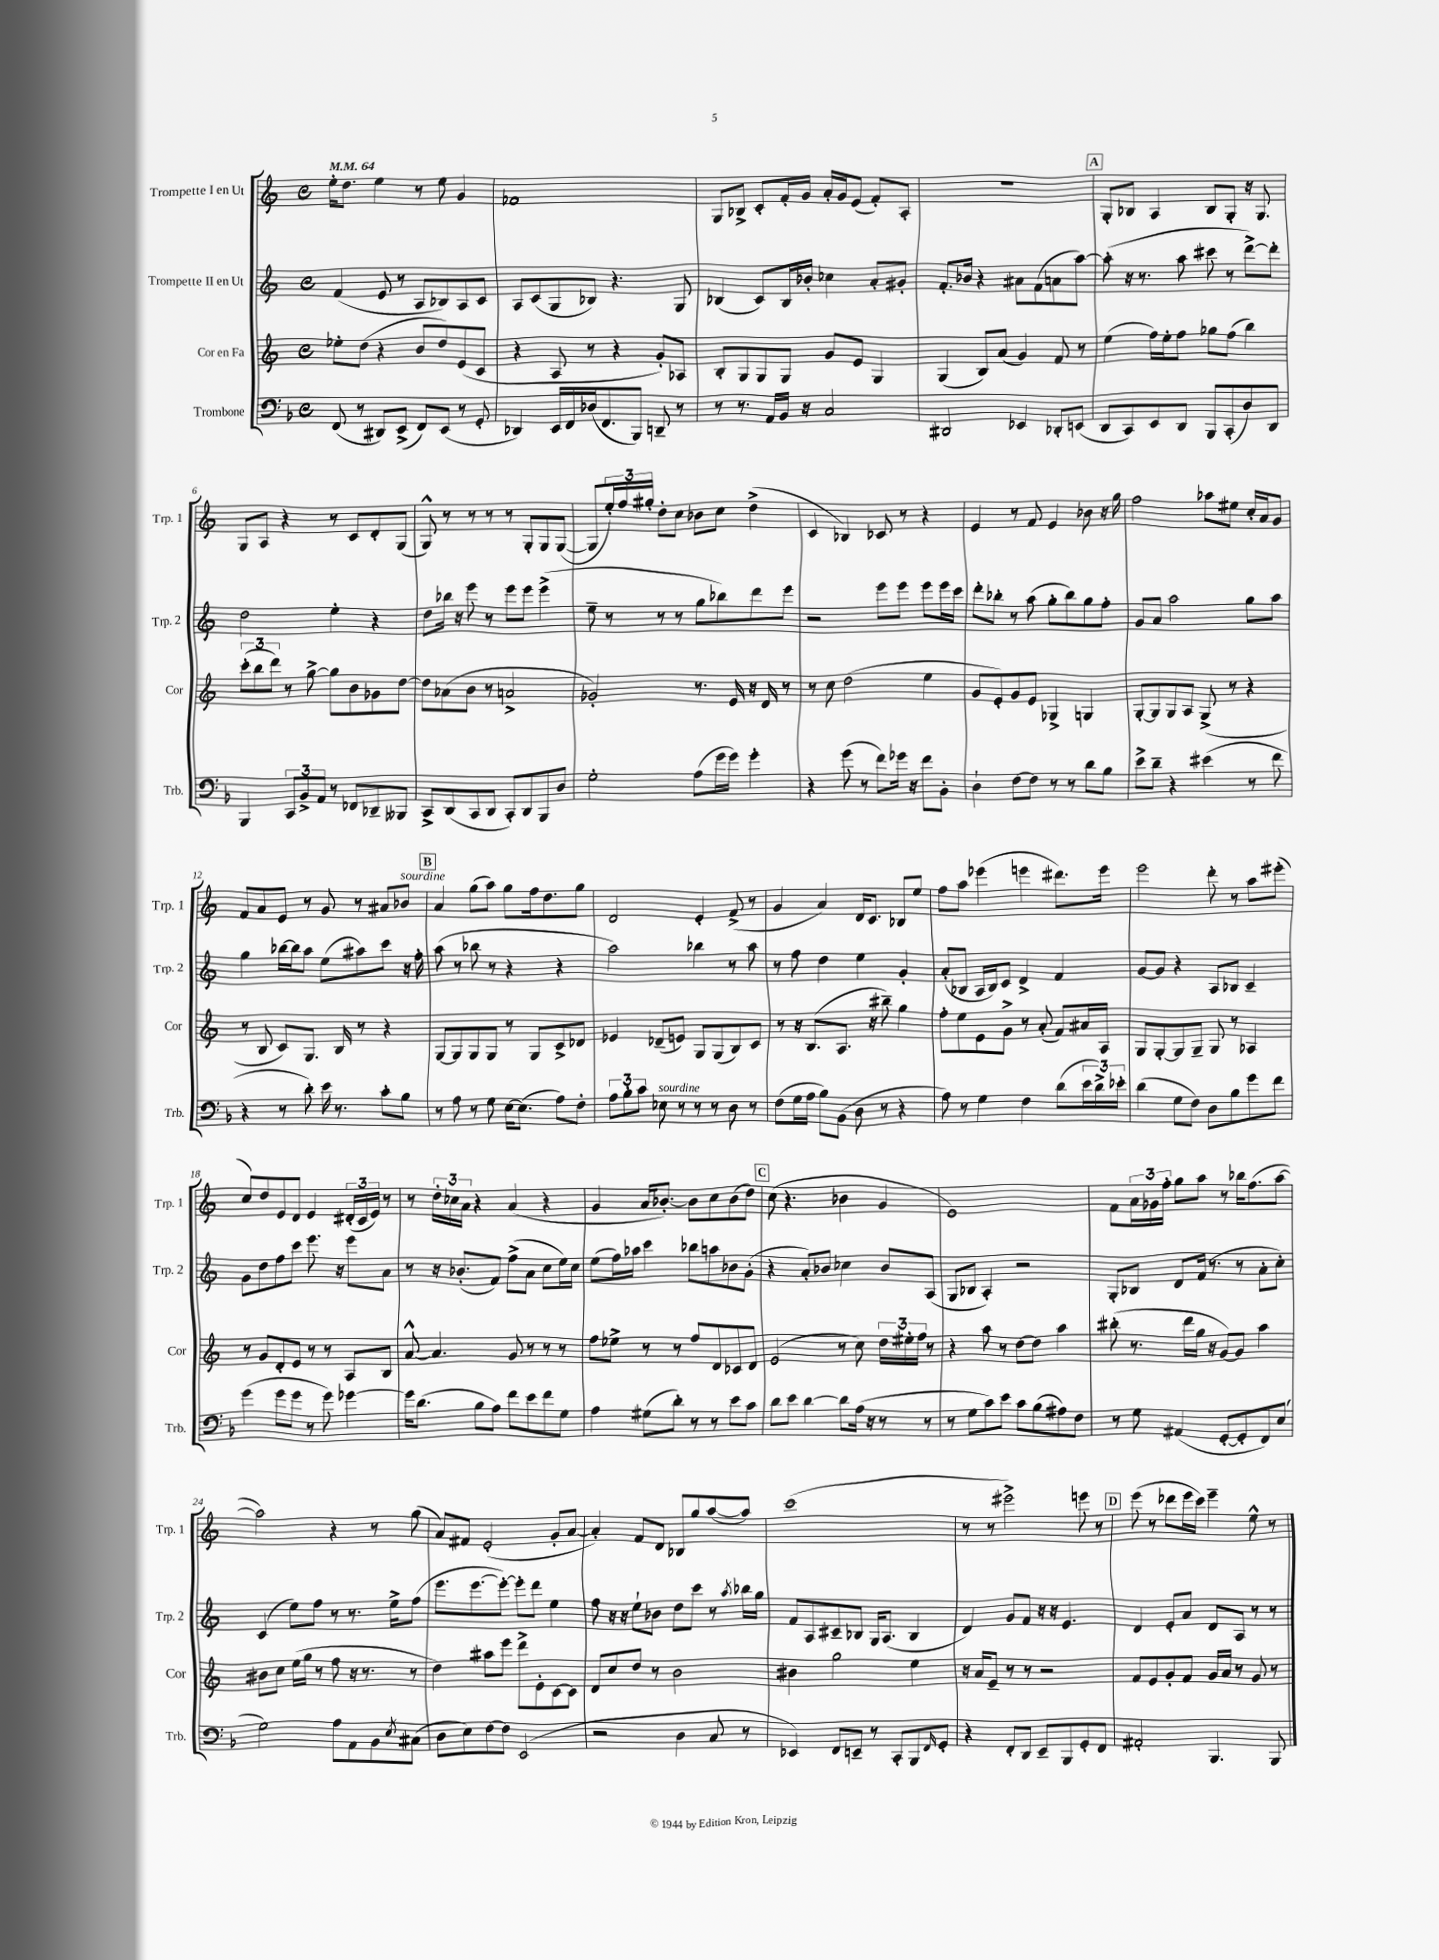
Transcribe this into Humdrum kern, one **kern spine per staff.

**kern	**kern	**kern	**kern
*staff4	*staff3	*staff2	*staff1
*clefF4	*clefG2	*clefG2	*clefG2
*k[b-]	*k[]	*k[]	*k[]
*M4/4	*M4/4	*M4/4	*M4/4
*met(c)	*met(c)	*met(c)	*met(c)
*MM64	*MM64	*MM64	*MM64
(8FF	8ee-'	(4f	16ee'
.	.	.	8.dd
8r	(8dd	.	.
8DD#)	4r	8e	4ee
(8EE^	.	8r	.
8FF)	8b	8A	8r
(8EE	8dd)	8B-)	8ee
8r	(8e	8A	4g
8GG'	8c	8c	.
=	=	=	=
4DD-)	4r	8A	1f-
.	.	(8c	.
16EE	8A	8G	.
16FF	.	.	.
(16D-	8r	8B-)	.
8.FF	.	.	.
.	4r	4.r	.
8BBB-)	.	.	.
8DD~	8g')	.	.
8r	8A-	8G	.
=	=	=	=
8r	8B'	(4B-	8G
8.r	8G	.	8B-^
.	8G	8c)	8c'
16AA	.	.	.
16BB-	8G	16B-	16f'
16r	.	16b-'	16g
2C	8g	4cc-	16a'
.	.	.	16g
.	8e	.	(8e
.	4G	8a'	8f')
.	.	8g#'	8A'
=	=	=	=
2DD#	(4G	8.f'	1r
.	.	16b-	.
.	8B)	4r	.
.	(8a	.	.
4EE-	4g)	8a#	.
.	.	(8f	.
8DD-'	8f	8a	.
(8EE	8r	[8aa)	.
=	=	=	=
8DD	(4ee	(8aa']	8G'
8CC)	.	16r	8B-
.	.	8.r	.
8EE	16ff)	.	4A
.	16ee'	.	.
8DD	8ff	8aa	.
8BBB-	8gg-	8ccc#	8B-
(8CC'	(8ff	8r	8G'
8D)	4bb)	[8ddd^)	16r
.	.	.	8.G
8DD	.	8ddd']	.
=	=	=	=
4BBB-	(12ccc'	2dd	8G
.	12bb	.	.
.	.	.	8A
.	12ddd)	.	.
12CC	8r	.	4r
12BB-^	.	.	.
.	[8gg^	.	.
12AA	.	.	.
8r	8gg]	4ee'	8r
8FF-	8b	.	8c
8DD-~	8g-	4r	8d'
8BBB--	[8dd	.	(8G
=	=	=	=
8CC^	8dd]	8dd	8G^^)
(8DD	(8a-	16bb-	8r
.	.	16r	.
8CC	8b	8eee	8r
8DD	8r	8r	8r
8CC')	2a^	8eee	8r
8DD	.	8eee	8G'
8BBB-	.	(4eee^	8G
8D	.	.	([8G
=	=	=	=
2G'	2g-')	8ee~	8G]
.	.	8r	24ee')
.	.	.	24ff
.	.	.	24gg#'
.	.	8r	8dd'
.	.	8r	8cc
(8A	8.r	8gg	8b-
16g	.	8bb-)	8cc
16g)	16e	.	.
4g'	16r	8ddd	(4dd^
.	16d	.	.
.	8r	8eee	.
=	=	=	=
4r	8r	2r	4c
.	8cc	.	.
(8g	(2dd	.	4B-)
8r	.	.	.
8f)	.	8eee	8c-
16g-	.	8eee	8r
16r	.	.	.
8f	4ee	8eee	4r
8BB-'	.	16eee	.
.	.	16ccc	.
=	=	=	=
4D`	8g	8ddd'	4e
.	8e')	8bb-'	.
[8F	8g	8r	8r
8F]	8e	(8aa	8f
8r	4G-^	8gg'	4e
8r	.	8bb-)	.
8d	4G	8gg	8b-
8B-	.	8ff'	16r
.	.	.	16gg
=	=	=	=
8e^	[8G'	8g	2ff
8d~	8G]	8a	.
4r	8G	2aa	.
.	8A	.	.
(4e#	(8G^	.	8aa-
.	8r	.	8ee#
8r	4r	8gg	16cc'
.	.	.	16a
8f	.	8aa	8g
=	=	=	=
4r	8r	4gg	8f
.	8B	.	8a
8r	8c)	[16bb-	8e
.	.	16bb-]	.
8d')	8.G	8aa	8r
16e	.	(8ee	8g
8.r	16B	.	.
.	8r	8aa#)	8r
8c'	4r	8ccc	8a#
8B-	.	16r	8b-
.	.	16ff'	.
=	=	=	=
8r	[8G	(8aa	4a
8A	8G]	8r	.
8r	8G	8bb-	(8gg
8G	8G	8r	8aa)
[16E	8r	4r	8gg
(8.E]	.	.	.
.	8G	.	16ff
.	.	.	8.dd
8A)	8c^	4r	.
8F'	8d-	.	8gg
=	=	=	=
12A	4e-	2aa)	2d
12B-'	.	.	.
12c	.	.	.
8E-	(8d-~	.	.
8r	8e)	.	.
8r	8G	4bb-	4e'
8r	(8G	.	.
8D	8B)	8r	(8f^
8r	8c	8aa	8r
=	=	=	=
(8F	8r	8r	4g
16G	16r	8ff	.
16A	(8.B	.	.
8B-)	.	4dd	4a)
(8BB-	8.A	.	.
8D	.	4ee	16d
.	16r	.	8.c
8r	8bb#~)	.	.
4r	4gg	4g'	8B-
.	.	.	8ee
=	=	=	=
8A)	8ff'	(8a'	8ff
8r	8ee	8B-	8aa
4G	8e	16A	(4eee-
.	.	16B-)	.
.	8g^	8c	.
4F	8r	4d^	4eee
.	(8a'	.	.
(8d	8f)	4f	8.ddd#)
24e	16a#	.	.
24d^)	.	.	.
.	16A	.	16eee
24e-'	.	.	.
=	=	=	=
(4d	8G	[8g	2eee
.	[8G'	8g]	.
8G	8G]	4r	.
8F)	8G~	.	.
8D	8G	8A	8ddd'
8B-	8r	8B-	8r
8g	4A-	4c~	8aa
8f	.	.	(8eee#'
=	=	=	=
(4g	8r	8g	8cc)
.	8g	8dd	8dd
8g	8d'	8ff	8e
8g	8e	8ccc	8d
8r	8r	8.eee	4e
8g)	8r	.	.
.	.	16r	.
[4g-	8A	8eee	(24d#'
.	.	.	24c
.	.	.	24e)
.	8B	8a	8r
=	=	=	=
16g-]	[8a^^	8r	8r
(8.d	.	.	.
.	4.a]	16r	24dd'
.	.	.	24cc-
.	.	(8.b-'	.
.	.	.	24a
8B-	.	.	4r
8A)	.	8f)	.
8f	8g	(8ff^	(4a
8e	8r	8a	.
8f	8r	8cc	4r
8G	8r	16ee)	.
.	.	16cc	.
=	=	=	=
4A	8ff	(8ee	4g
.	8ee-^	16ff)	.
.	.	16aa-	.
(8G#	8r	4ccc	16a
.	.	.	[8.b-')
8d')	8r	.	.
8r	8ff	8bb-	8b-]
8r	8d	8aa	8cc
8e	8c-	8b-	(8b-
8c	8d	(8g'	8dd)
=	=	=	=
8d	(2e	4r	(8cc
8e	.	.	4.r
[4d	.	8a')	.
.	.	8b-	.
8d]	8r	4cc-	4b-
(16A	8cc)	.	.
16r	.	.	.
8r	24dd	8b-	4g
.	24ee#'	.	.
.	24ff	.	.
8r	8r	(8A	.
=	=	=	=
8r	4r	8G	1e)
8G	.	8B-	.
8c)	8aa	4A')	.
8e	8r	.	.
8c	[8dd	2r	.
(8B-	8dd]	.	.
8A#)	4aa	.	.
8F	.	.	.
=	=	=	=
8r	(8bb#'	8G'	8f
8G	8.r	8B-	24a
.	.	.	24g-
.	.	.	24ff'
(4AA#	.	8d	8gg
.	16ddd	.	.
.	16gg	(16f	8aa
.	16r	8.r	.
[8GG'	[8g)	.	8r
8GG']	8g]	8r	16bb-
.	.	.	(8.ff
8FF)	4aa	8a'	.
(8E	.	8cc')	[8aa
=	=	=	=
2G)	8b#	(4c	2aa])
.	8cc	.	.
.	(16ee	8ee)	.
.	16gg	.	.
.	8r	8ff	.
8A	8ff	8r	4r
8AA	16r	8.r	.
.	8.r	.	.
8BB-	.	.	8r
.	.	16ee^	.
8qE	.	.	.
(8C#	8r	(8ff	(8gg
=	=	=	=
8D	4dd)	8.eee	8a)
8E)	.	.	8f#
.	.	[8.eee	.
[8F	8aa#	.	(2e'
8F]	8eee	8eee'_)	.
(2EE	8ddd^	8eee']	.
.	8e'	8ddd	.
.	[8c	4ee	8g'
.	8c]	.	[8a
=	=	=	=
2r	8d	8ff	4a'])
.	8cc	16r	.
.	.	16r	.
.	8dd	8ee`	8f
.	8r	8b-	8d
4D	2b	8dd	8B-
.	.	8ccc	8gg
8C	.	8r	([8aa
.	.	8qaa	.
8r	.	16bb-	8aa])
.	.	16gg	.
=	=	=	=
4EE-)	4b#	8f	(1ccc
.	.	8A	.
8FF	2gg	8c#~	.
8EE~	.	8B-	.
8r	.	16G	.
.	.	(8.A	.
8CC'	.	.	.
8BBB-	4ee	4B-	.
16qqFF	.	.	.
8GG'	.	.	.
=	=	=	=
4r	16r	4d)	8r
.	16a	.	.
.	8e~	.	8r
8FF'	8r	8g	2eee#^)
8DD	8r	8f	.
8EE~	2r	16r	.
.	.	16r	.
8BBB-	.	4.e	.
8GG'	.	.	8eee
8FF	.	.	8r
=	=	=	=
2AA#'	8f	4d	(8eee
.	8e	.	8r
.	8g'	8e'	8ddd-
.	8f	8a	16eee
.	.	.	16ccc)
4.BBB-	16g	8d	4eee~
.	16a	.	.
.	8r	8A	.
.	8g	8r	8ee^^
8BBB-	8r	8r	8r
==	==	==	==
*-	*-	*-	*-
